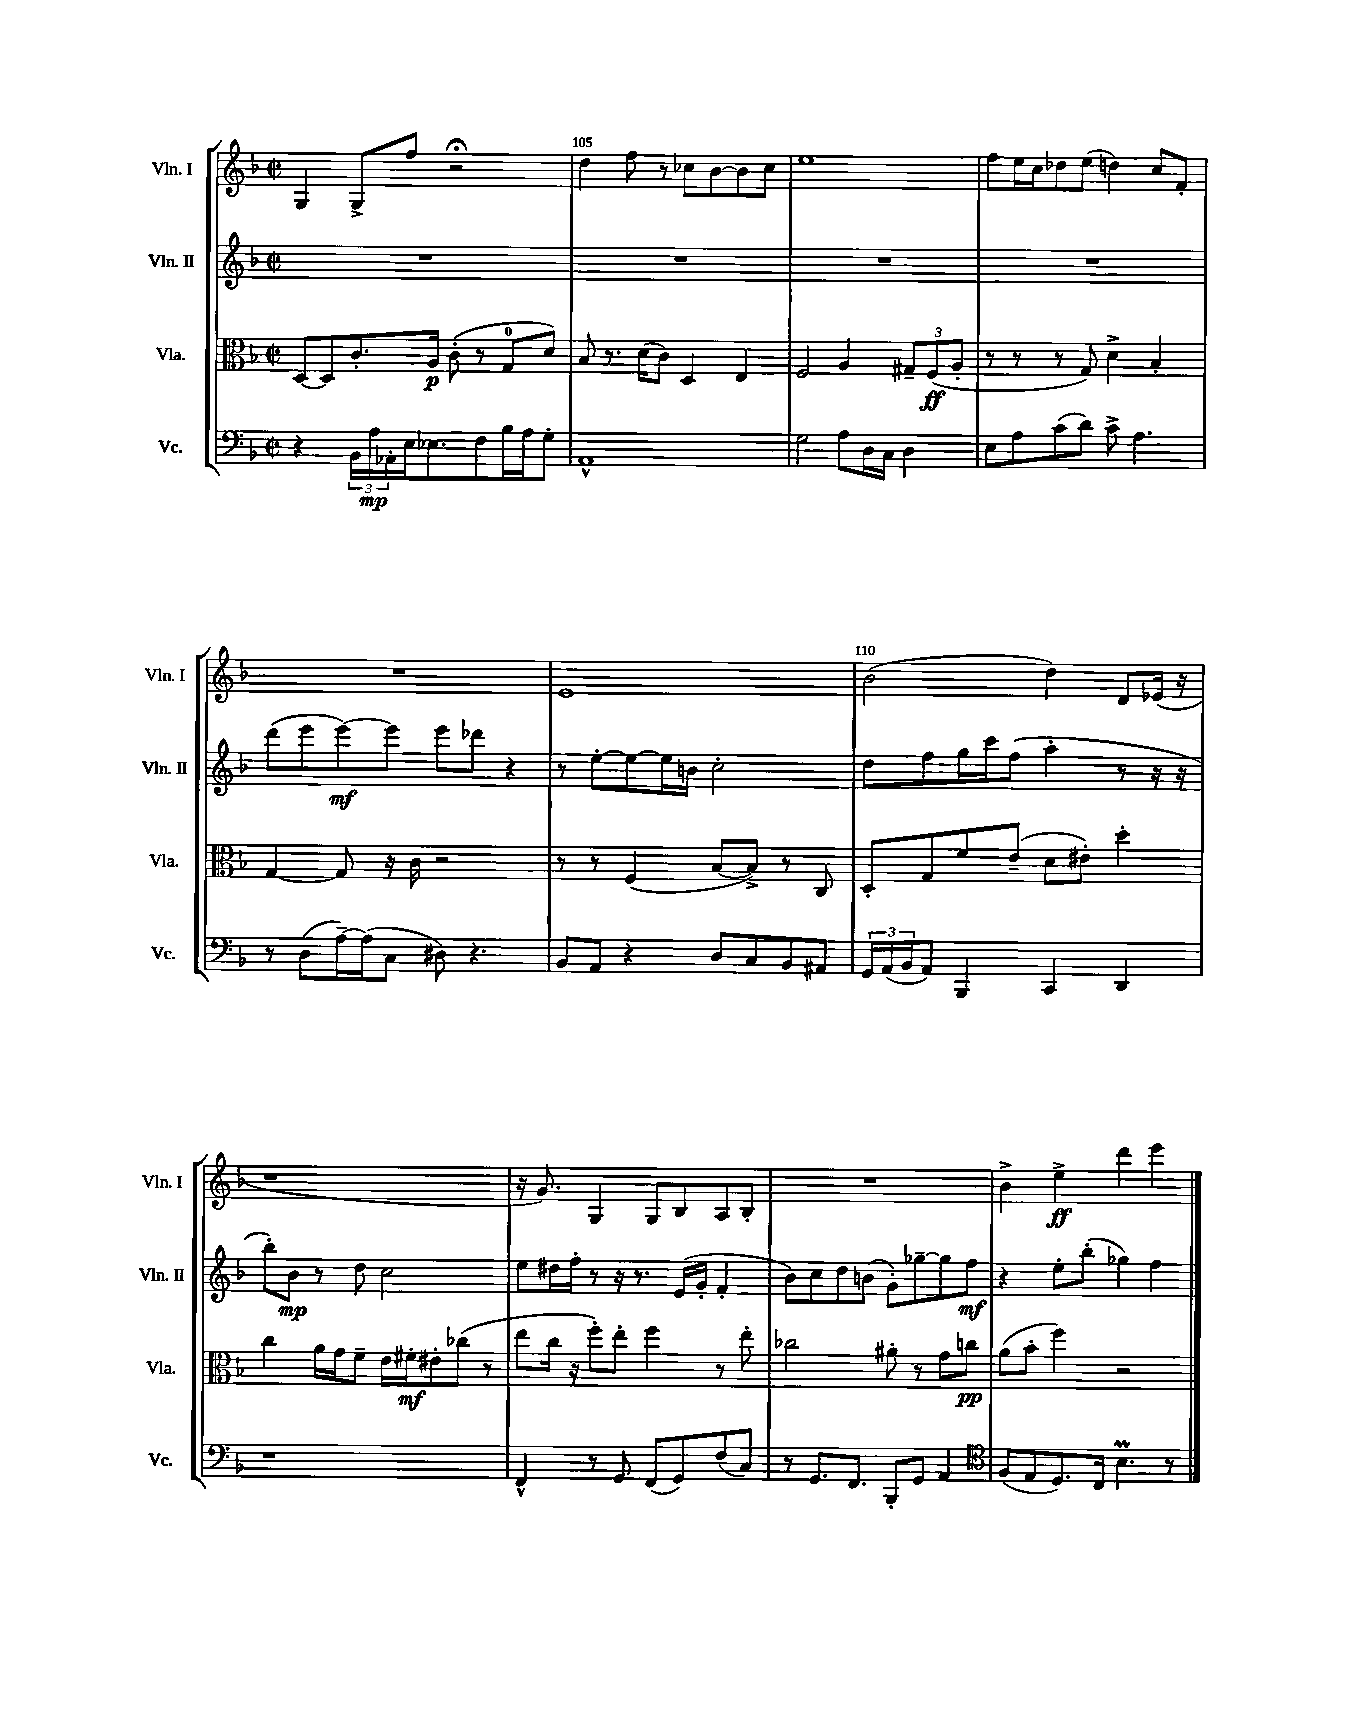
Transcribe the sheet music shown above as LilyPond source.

<<
\new StaffGroup <<
\new Staff = "s0" \with { instrumentName = "Vln. I" shortInstrumentName = "Vln. I" } {
    \clef treble \key f \major \defaultTimeSignature \time 2/2
    g4 g8-> f''8 r2\fermata |
    d''4 f''8 r8 ces''8 bes'8~ bes'8 ces''8 |
    e''1 |
    f''8 e''16 c''16 des''8 e''8( d''4) c''8 f'8-. |
    R1 |
    e'1 |
    bes'2( d''4) d'8 ees'16( r16 |
    r1 |
    r16 g'8.) g4 g8 bes8 a8 bes8-. |
    R1 |
    bes'4-> e''4->\ff d'''4 e'''4 \bar "|." |
}
\new Staff = "s1" \with { instrumentName = "Vln. II" shortInstrumentName = "Vln. II" } {
    \clef treble \key f \major \defaultTimeSignature \time 2/2
    R1 |
    R1 |
    R1 |
    R1 |
    d'''8( e'''8 e'''8~\mf) e'''8 e'''8 des'''8 r4 |
    r8 e''8~-. e''8~ e''16 b'16 c''2-. |
    d''8 f''8 g''16 c'''16 f''8( a''4-. r8 r16 r16 |
    bes''8-.) bes'8\mp r8 d''8 c''2 |
    e''8 dis''16 f''16-. r8 r16 r8. e'16( g'16-. f'4-. |
    bes'8) c''8 d''8 b'8( g'8-.) ges''8~-- ges''8 f''8\mf |
    r4 e''8-. bes''8-.( ges''4) f''4 \bar "|." |
}
\new Staff = "s2" \with { instrumentName = "Vla." shortInstrumentName = "Vla." } {
    \clef alto \key f \major \defaultTimeSignature \time 2/2
    d8~ d8 c'8.-. a16\p c'8-.( r8 g8-0 d'8) |
    bes8 r8. d'16( c'8) d4 e4 |
    f2 a4 \tuplet 3/2 { gis8-- f8\ff( a8-. } |
    r8 r8 r8 g8) d'4-> bes4-. |
    g4~ g8 r16 c'16 r2 |
    r8 r8 f4( bes8~ bes8->) r8 c8 |
    d8-. g8 f'8 e'8--( d'8 eis'8-.) d''4-. |
    c''4 a'16 g'16 f'8-- e'16 fis'16-.\mf eis'8-. ces''8( r8 |
    e''8 c''16 r16 f''8-.) e''8-. f''4 r8 e''8-. |
    ces''2 ais'8-. r8 g'8 c''8\pp |
    a'8( bes'8-. f''4) r2 \bar "|." |
}
\new Staff = "s3" \with { instrumentName = "Vc." shortInstrumentName = "Vc." } {
    \clef bass \key f \major \defaultTimeSignature \time 2/2
    r4 \tuplet 3/2 { bes,16 a16\mp aes,16-. } e16 ees8. f8 bes16 a16 g8-. |
    a,1-^ |
    g2 a8 d16 c16 d4 |
    e8 a8 c'8( d'8) c'8-> a4. |
    r8 d8( a16~--) a16( c8 dis8) r4. |
    bes,8 a,8 r4 d8 c8 bes,8 ais,8 |
    \tuplet 3/2 { g,16 a,16( bes,16 } a,8) bes,,4 c,4 d,4 |
    r1 |
    f,4-^ r8 g,8 f,8( g,8) f8( c8) |
    r8 g,8. f,8. bes,,8-. g,8 a,4 |
    \clef tenor f8( e8 d8.) c16 bes4.\prall r8 \bar "|." |
}
>>
>>
\layout { \context { \Score currentBarNumber = #104 \override BarNumber.break-visibility = ##(#f #t #t) barNumberVisibility = #(every-nth-bar-number-visible 5) } }
